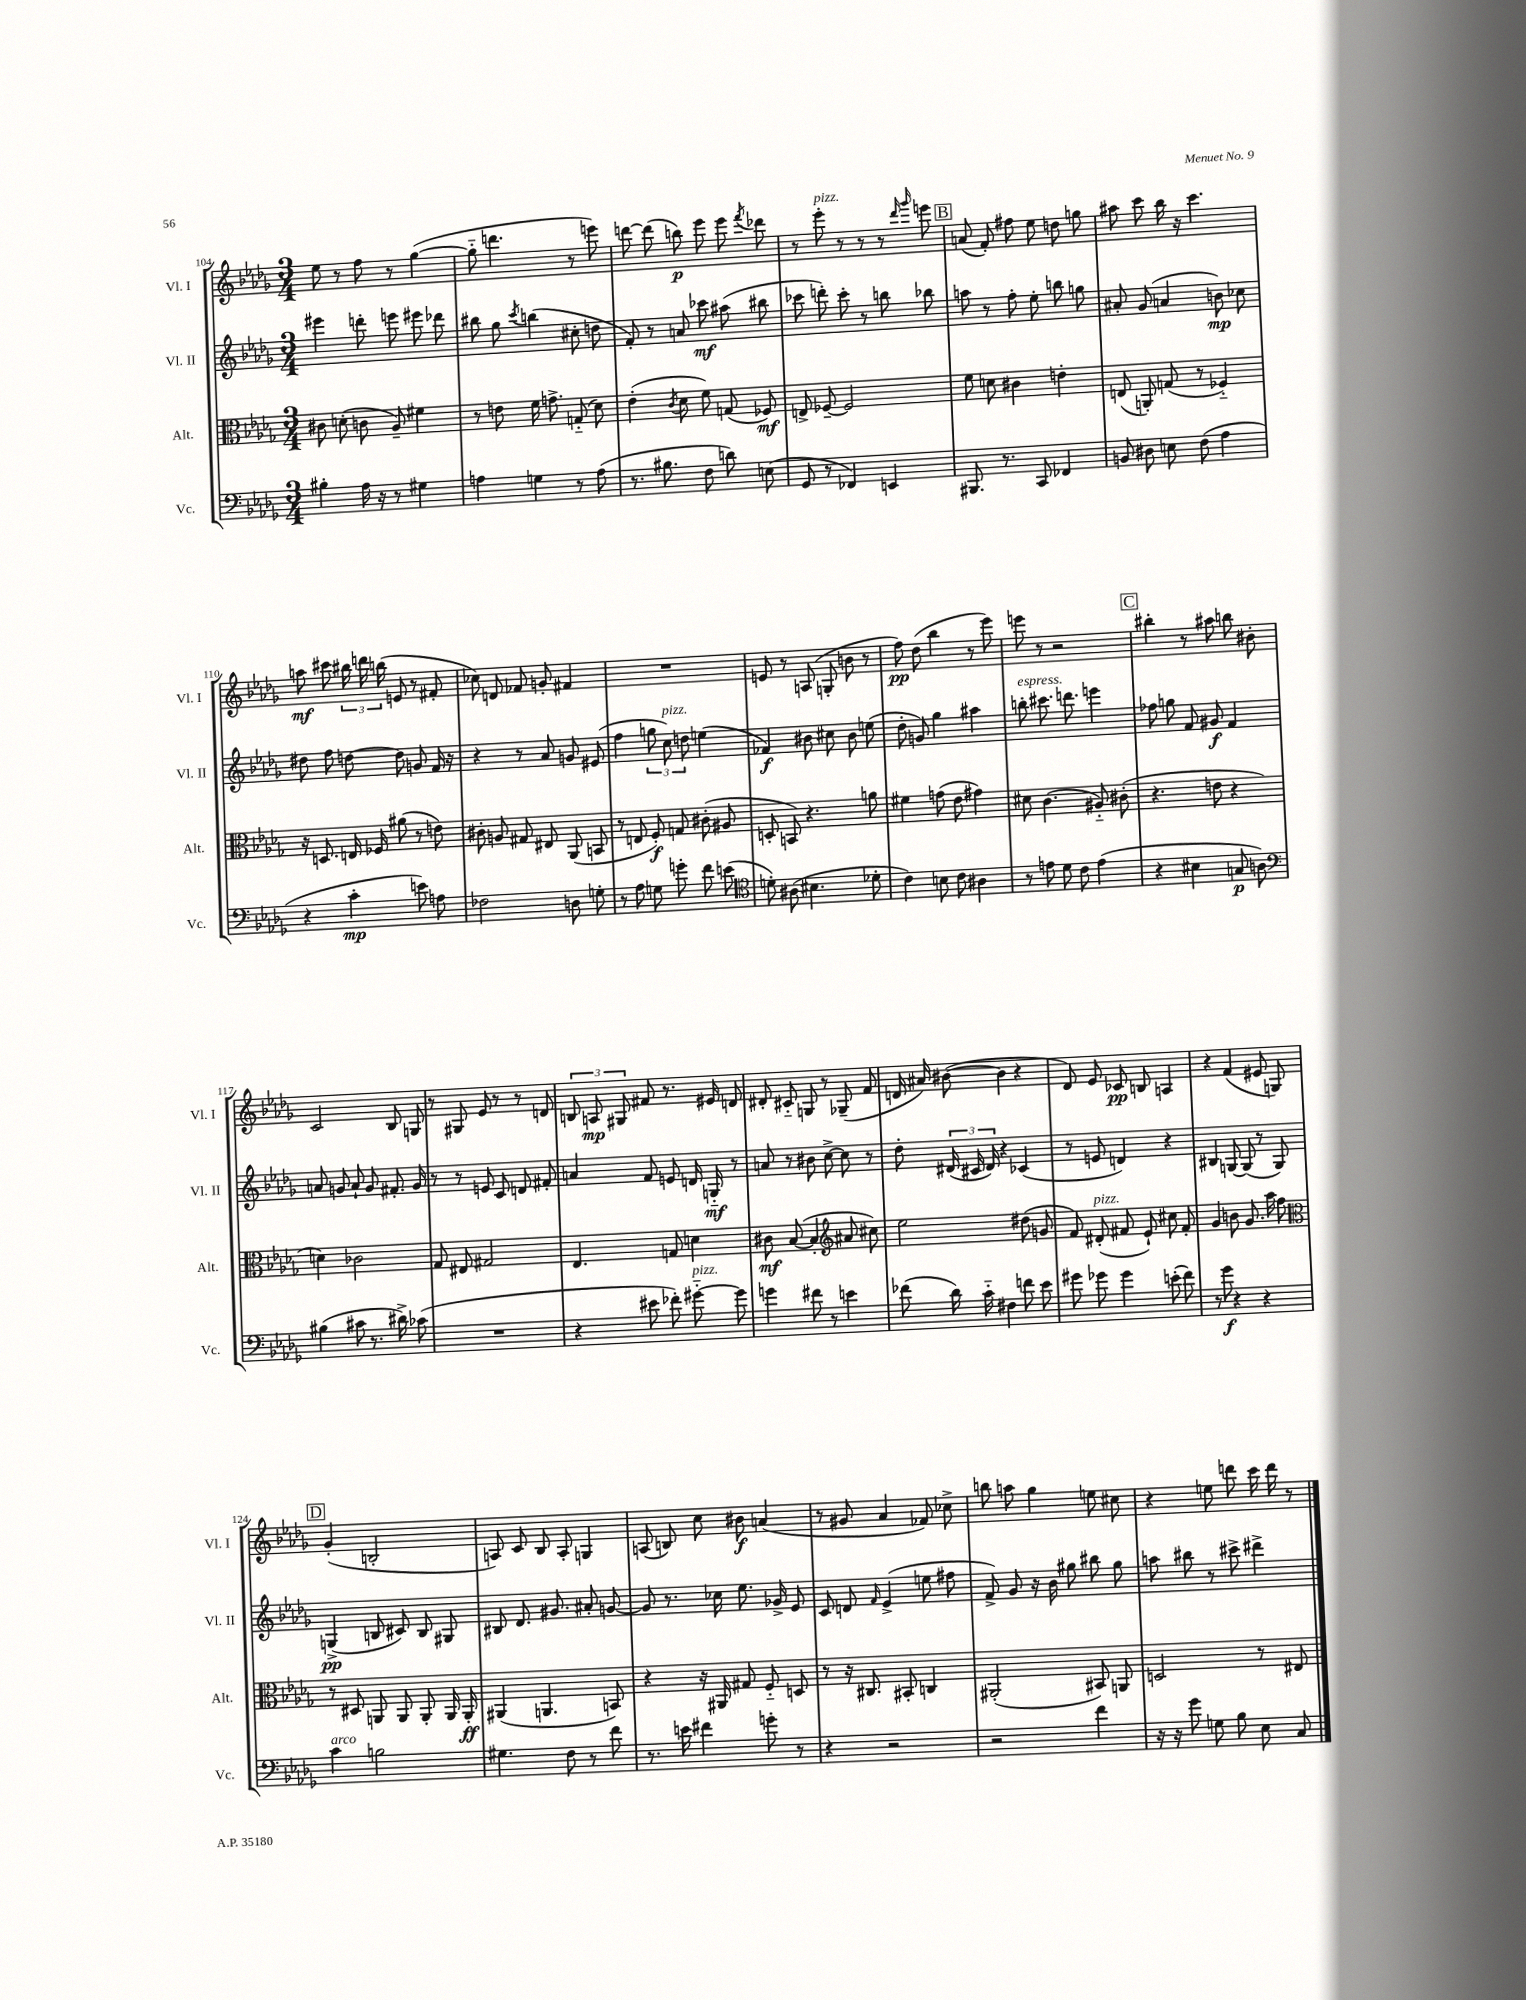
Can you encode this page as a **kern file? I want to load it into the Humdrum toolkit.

**kern	**dynam	**kern	**dynam	**kern	**dynam	**kern	**dynam
*part4	*part4	*part3	*part3	*part2	*part2	*part1	*part1
*staff4	*staff4	*staff3	*staff3	*staff2	*staff2	*staff1	*staff1
*I"Vc.	*	*I"Alt.	*	*I"Vl. II	*	*I"Vl. I	*
*I'Vc.	*	*I'Alt.	*	*I'Vl. II	*	*I'Vl. I	*
*clefF4	*	*clefC3	*	*clefG2	*	*clefG2	*
*k[b-e-a-d-g-]	*	*k[b-e-a-d-g-]	*	*k[b-e-a-d-g-]	*	*k[b-e-a-d-g-]	*
*M3/4	*	*M3/4	*	*M3/4	*	*M3/4	*
=104	=104	=104	=104	=104	=104	=104	=104
4B#X'\	.	8c#X\	.	4eee#X\	.	8ee-\	.
.	.	(8dn'\	.	.	.	8r	.
16A-\	.	8cn\	.	8dddn'\	.	8ff\	.
16r	.	.	.	.	.	.	.
8r	.	8A-~/)	.	8eeen\	.	8r	.
4G#X\	.	4f#X\	.	8eee#X\	.	([4gg-\	.
.	.	.	.	8ddd-X\	.	.	.
=105	=105	=105	=105	=105	=105	=105	=105
4An\	.	8r	.	8bb#X\	.	8gg-\]	.
.	.	8en\	.	8gg-\	.	4.dddn\	.
.	.	.	.	8qccc/	.	.	.
4Gn\	.	16f\	.	(4bbn\	.	.	.
.	.	8.gn^\	.	.	.	.	.
8r	.	(8Gn/	.	8cc#X'\	.	8r	.
(8A\	.	8d-\)	.	8ddn\	.	8eeen\)	.
=106	=106	=106	=106	=106	=106	=106	=106
8.r	.	(4e-'\	.	8f'/)	.	[8dddn\	.
.	.	.	.	8r	.	(8ddd\]	.
8.B#X\	.	.	.	.	.	.	.
.	.	8qc/	.	.	.	.	.
.	.	8d-\	.	8an/	.	8bbn\)	p
8F\	.	8f\)	.	8ccc-X\	mf	8eee-\	.
8dn\)	.	(8Gn/	.	(8aa#X\	.	8eee-\	.
.	.	.	.	.	.	8qfff/	.
(8En\	.	8F-X/)	mf	8bb#X\	.	8ddd-X\	.
=107	=107	=107	=107	=107	=107	=107	=107
8GG-/	.	8En^/	.	8ccc-X\	.	8r	.
!	!	!	!	!	!	!LO:TX:a:i:t=pizz.	!
8r	.	[8F-X~/	.	8dddn'\)	.	8eee-'\	.
4FF-X/)	.	2F-/]	.	8ccc-'\	.	8r	.
.	.	.	.	8r	.	8r	.
4EEn/	.	.	.	8bbn\	.	8r	.
.	.	.	.	.	.	16qqddd-/	.
.	.	.	.	.	.	16qqggg-/	.
.	.	.	.	8bb-X\	.	8eeen\	.
!!LO:REH:place=s1:t=B
=108	=108	=108	=108	=108	=108	=108	=108
8.BBB#X/	.	8f\	.	8aan\	.	(8an/	.
.	.	8dn\	.	8r	.	8f'/)	.
8.r	.	.	.	.	.	.	.
.	.	4c#X\	.	8ff'\	.	8ff#X\	.
8CC/	.	.	.	8ee-'\	.	8ee-\	.
4FF-X/	.	4en'\	.	8bbn\	.	8ddn\	.
.	.	.	.	8ggn\	.	8ggn\	.
=109	=109	=109	=109	=109	=109	=109	=109
8BBn/	.	(8En/	.	8a#X'/	.	8aa#X\	.
8D#X\	.	8AAn'/)	.	(8g-/	.	8ccc\	.
8En\	.	(8Gn/	.	4an/	.	16bb-\	.
.	.	.	.	.	.	16r	.
(8F\	.	8r	.	.	.	4.ccc\	.
4A-\	.	4F-X/)	.	8bn\)	mp	.	.
.	.	.	.	8cc-X\	.	.	.
!!LO:LB:g=z
=110	=110	=110	=110	=110	=110	=110	=110
4r	.	16r	.	8dd#X\	.	8aan\	mf
.	.	8.Dn/	.	.	.	.	.
.	.	.	.	8ff\	.	8ccc#X\	.
4c'\	mp	16En/	.	[8ddn\	.	24bb#X\	.
.	.	.	.	.	.	24dddn\	.
.	.	16F-X/	.	.	.	.	.
.	.	.	.	.	.	(24bbn\	.
.	.	(8a#X\	.	8dd\]	.	8en/	.
8en\)	.	8r	.	8gn/	.	8r	.
8An\	.	8en\)	.	16f/	.	8f#X'/	.
.	.	.	.	16r	.	.	.
=111	=111	=111	=111	=111	=111	=111	=111
2F-X\	.	8c#X'\	.	4r	.	8cc-X\)	.
.	.	8An/	.	.	.	8dn/	.
.	.	8G#X/	.	8r	.	8f-X/	.
.	.	8E#X/	.	8a-/	.	8gn'/	.
8Dn\	.	(8AA-/	.	8gn/	.	4f#X/	.
8Gn'\	.	8BBn/	.	(8e#X/	.	.	.
=112	=112	=112	=112	=112	=112	=112	=112
8r	.	8r	.	4ff\	.	2.r	.
8A-\	.	8En/	.	.	.	.	.
8Gn\	.	8F'/)	f	12ggn\	.	.	.
!	!	!	!	!LO:TX:a:i:t=pizz.	!	!	!
.	.	.	.	12cc\)	.	.	.
8gn'\	.	8Gn/	.	.	.	.	.
.	.	.	.	12ddn\	.	.	.
8f\	.	(8c#X'\	.	(4een\	.	.	.
(8en\	.	8A#X/	.	.	.	.	.
=113	=113	=113	=113	=113	=113	=113	=113
*clefC4	*	*	*	*	*	*	*
8dn'\)	.	8Dn'/	.	4f-X/)	f	8en/	.
(8A#X\	.	8BBn/)	.	.	.	8r	.
4.B#X\	.	4.r	.	8b#X\	.	(8An/	.
.	.	.	.	8cc#X\	.	8Gn'/	.
.	.	.	.	8b#\	.	8bn\	.
8d-X'\	.	8an\	.	(8een\	.	8r	.
=114	=114	=114	=114	=114	=114	=114	=114
4c\)	.	4f#X\	.	8dd-'\	.	8ff\)	pp
.	.	.	.	8gn/)	.	(8dd-\	.
8Bn\	.	(8gn\	.	4gg-\	.	4bb-\	.
8c\	.	8e-\	.	.	.	.	.
4A#X\	.	4g#X\)	.	4aa#X\	.	8r	.
.	.	.	.	.	.	8eee-\)	.
=115	=115	=115	=115	=115	=115	=115	=115
!	!	!	!	!LO:TX:a:i:t=espress.	!	!	!
8r	.	8d#X\	.	8bbn'\	.	8eeen\	.
8en\	.	(4.c\	.	8.ccc#X\	.	8r	.
8d-\	.	.	.	.	.	2r	.
.	.	.	.	8.dddn\	.	.	.
8c\	.	.	.	.	.	.	.
(4e\	.	8A#X/)	.	4eeen\	.	.	.
.	.	(8c#X'\	.	.	.	.	.
!!LO:REH:place=s1:t=C
=116	=116	=116	=116	=116	=116	=116	=116
4r	.	4.r	.	8ff-X\	.	4bb#X'\	.
.	.	.	.	8ggn\	.	.	.
4B#X\	.	.	.	8f/	.	8r	.
.	.	8en\	.	8g#X/	f	8aa#X\	.
8Gn/	p	4r	.	4f/	.	8bbn\	.
8An\)	.	.	.	.	.	8b#X'\	.
!!LO:LB:g=z
=117	=117	=117	=117	=117	=117	=117	=117
*clefF4	*	*	*	*	*	*	*
(4B#X\	.	4dn\)	.	8an/	.	2c/	.
.	.	.	.	8gn/	.	.	.
8c#X\	.	2c-X\	.	8a`/	.	.	.
8.r	.	.	.	8g/	.	.	.
.	.	.	.	8.f#X'/	.	8B-/	.
16d#X^\)	.	.	.	.	.	.	.
(8c-X\	.	.	.	.	.	8Gn/	.
.	.	.	.	16g/	.	.	.
=118	=118	=118	=118	=118	=118	=118	=118
2.r	.	8G-/	.	8r	.	8r	.
.	.	8E#X/	.	8r	.	8G#X/	.
.	.	2G#X/	.	8en/	.	8e-/	.
.	.	.	.	8c/	.	8r	.
.	.	.	.	8dn/	.	8r	.
.	.	.	.	8f#X'/	.	8dn/	.
=119	=119	=119	=119	=119	=119	=119	=119
4r	.	4.E-/	.	4an/	.	12Bn/	.
.	.	.	.	.	.	12An/	mp
.	.	.	.	.	.	12G#X/	.
8e#X\	.	.	.	8f/	.	8f#X/	.
8f-X'\)	.	8Gn/	.	8en/	.	8.r	.
!LO:TX:a:i:t=pizz.	!	!	!	!	!	!	!
[8g#X\	.	4dn\	.	16dn/	.	.	.
.	.	.	.	16Gn/	mf	16e#X/	.
8g#\]	.	.	.	8r	.	8dn/	.
=120	=120	=120	=120	=120	=120	=120	=120
4gn\	.	8c#X\	mf	8an/	.	8d#X'/	.
.	.	([8B-/	.	8r	.	8c#X/	.
8f#X\	.	4B-'/]	.	8b#X\	.	8Gn/	.
8r	.	.	.	[8cc^\	.	8r	.
*	*	*clefG2	*	*	*	*	*
4en\	.	8a#X/	.	8cc\]	.	(8G-X~/	.
.	.	8cc#X\)	.	8r	.	8f/	.
=121	=121	=121	=121	=121	=121	=121	=121
(8f-X\	.	2ee-\	.	8dd-'\	.	16dn/	.
.	.	.	.	.	.	16a#X/)	.
16d-\)	.	.	.	(24d#X/	.	([8b#X\	.
.	.	.	.	24c#X/	.	.	.
16c\	.	.	.	.	.	.	.
.	.	.	.	24d#/)	.	.	.
4F#X\	.	.	.	4r	.	4b#\]	.
8fn\	.	(8dd#X\	.	(4c-X/	.	4r	.
8e-\	.	8gn/	.	.	.	.	.
=122	=122	=122	=122	=122	=122	=122	=122
8g#X\	.	8f/)	.	8r	.	8d-/)	.
!	!	!LO:TX:a:i:t=pizz.	!	!	!	!	!
8g-X\	.	(8d#X'/	.	8en/	.	8e-/	.
4g-\	.	8f#X/	.	4dn/)	.	8c-X/	pp
.	.	8e-`/)	.	.	.	8Bn/	.
(8en'\	.	8cc#X\	.	4r	.	4An/	.
8f\)	.	8f#'/	.	.	.	.	.
=123	=123	=123	=123	=123	=123	=123	=123
8r	.	4g-/	.	4B#X/	.	4r	.
8g-\	f	.	.	.	.	.	.
4r	.	8bn\	.	[8Gn/	.	(4f/	.
.	.	8.g-/	.	(8G/]	.	.	.
4r	.	.	.	8r	.	8e#X/	.
.	.	16aa-\	.	.	.	.	.
.	.	8ff\	.	8G/)	.	8Gn/)	.
!!LO:LB:g=z
!!LO:REH:place=s1:t=D
=124	=124	=124	=124	=124	=124	=124	=124
*	*	*clefC3	*	*	*	*	*
!LO:TX:a:i:t=arco	!	!	!	!	!	!	!
4c\	.	8r	.	(4Gn^/	pp	(4g-'/	.
.	.	8D#X/	.	.	.	.	.
2Bn\	.	8AAn/	.	8Bn/	.	2Bn'/	.
.	.	8AA/	.	8c#X/)	.	.	.
.	.	8AA'/	.	8B/	.	.	.
.	.	16AA/	.	8G#X/	.	.	.
.	.	16AA'/	ff	.	.	.	.
=125	=125	=125	=125	=125	=125	=125	=125
4.G#X\	.	(4AA#X/	.	8B#X/	.	8An/)	.
.	.	.	.	8.d-/	.	8c/	.
.	.	4.AAn/	.	.	.	8B-/	.
.	.	.	.	8.g#X/	.	.	.
8F\	.	.	.	.	.	8A'/	.
8r	.	.	.	8a#X'/	.	4Gn/	.
8f\	.	8BBn/)	.	[8gn/	.	.	.
=126	=126	=126	=126	=126	=126	=126	=126
8.r	.	4r	.	8g/]	.	(8An/	.
.	.	.	.	8.r	.	8Bn/)	.
16en\	.	.	.	.	.	.	.
4f#X\	.	16r	.	.	.	8cc\	.
.	.	16AA#X/	.	16cc-X\	.	.	.
.	.	8G#X/	.	8.ee-\	.	8b#X\	f
8gn'\	.	8F/	.	.	.	(4an/	.
.	.	.	.	16g-X^/	.	.	.
8r	.	8Dn/	.	8e-/	.	.	.
=127	=127	=127	=127	=127	=127	=127	=127
4r	.	8r	.	8c/	.	8r	.
.	.	16r	.	8dn/	.	8g#X/	.
.	.	8.C#X/	.	.	.	.	.
.	.	.	.	16qqf/	.	.	.
2r	.	.	.	(4e-^/	.	4a-/	.
.	.	8BB#X'/	.	.	.	.	.
.	.	4Cn/	.	8een\	.	8f-X/)	.
.	.	.	.	8ff#X\	.	8cc-X^\	.
=128	=128	=128	=128	=128	=128	=128	=128
2r	.	(2AA#X'/	.	8f^/)	.	8bbn\	.
.	.	.	.	8g-/	.	8aan\	.
.	.	.	.	16r	.	4gg-\	.
.	.	.	.	16b-\	.	.	.
.	.	.	.	8gg#X\	.	.	.
4f\	.	8BB#X/)	.	8bb#X\	.	8een\	.
.	.	8AAn/	.	8gg#\	.	8cc#X\	.
=129	=129	=129	=129	=129	=129	=129	=129
16r	.	2Dn/	.	8aan\	.	4r	.
16r	.	.	.	.	.	.	.
8g-\	.	.	.	8bb#X\	.	.	.
8Gn\	.	.	.	8r	.	8een\	.
8B-\	.	.	.	8ccc#X^\	.	8dddn\	.
8E-\	.	8r	.	4ddd#X^\	.	16ccc\	.
.	.	.	.	.	.	16ddd\	.
8C/	.	8E#X/	.	.	.	8r	.
==	==	==	==	==	==	==	==
*-	*-	*-	*-	*-	*-	*-	*-
